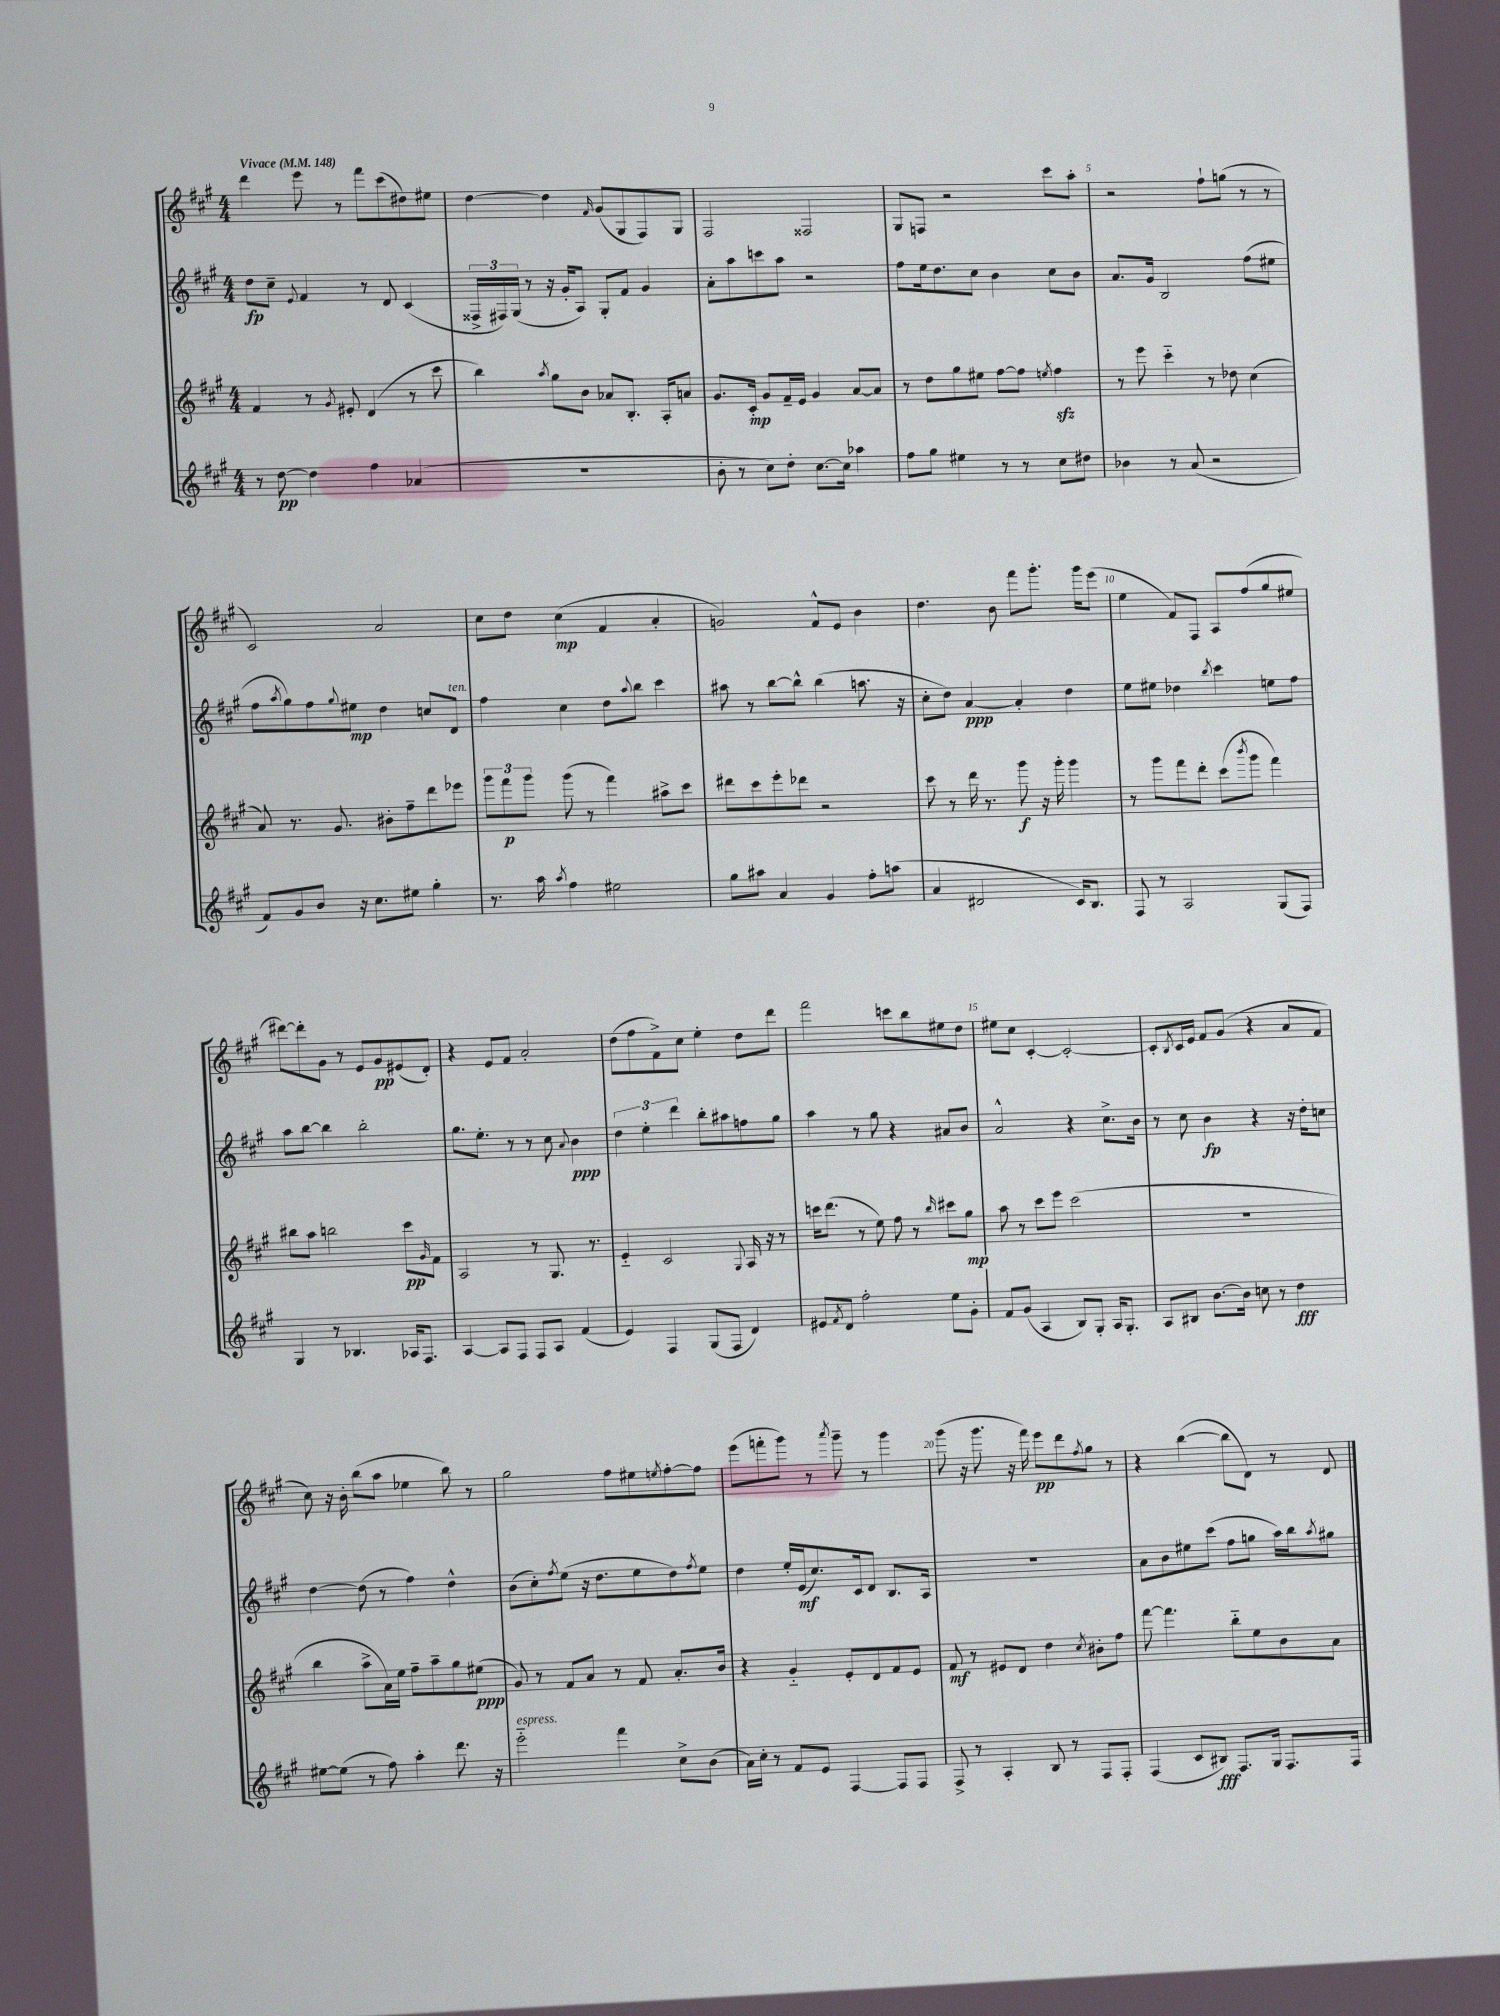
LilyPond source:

<<
\new StaffGroup <<
\new Staff = "s0" {
    \clef treble \key a \major \numericTimeSignature \time 4/4 \tempo "Vivace" 4 = 148
    d'''4 e'''8 r8 fis'''8 cis'''8( dis''8) eis''8 |
    d''4~ d''4 \grace { fis'16 } gis'8( gis8 fis8) gis8 |
    fis2 fisis2 |
    gis8 f8 r2 cis'''8 a''8-. |
    r2 fis''8-! g''8( r8 r8 |
    cis'2) a'2 |
    cis''8 d''8 cis''4\mp( fis'4 a'4-. |
    g'2) fis'8-^ e'8 b'4 |
    d''4. b'8 fis'''8 gis'''8.-. gis'''16 e'''8( |
    e''4 fis'8) fis8 a8 fis''8( gis''8 eis''8 |
    dis'''8~) dis'''8-. gis'8 r8 e'8 gis'8\pp eis'8( d'8-.) |
    r4 e'8 fis'8 a'2-. |
    d''8( fis''8 fis'8->) cis''8 e''4-. d''8 d'''8 |
    fis'''2 c'''8 b''8 eis''8 d''8 |
    eis''8 cis''8 cis'4~-. cis'2~-. |
    cis'8-. \acciaccatura { b8 } cis'16 e'16 fis'8 gis'8( r4 a'8 fis'8 |
    cis''8) r16 b'16-. b''8( a''8 ees''4 b''8) r8 |
    gis''2 fis''8 eis''8 \acciaccatura { e''8 } fis''8~-. fis''8 |
    e'''8( f'''8-. gis'''8) r8 \acciaccatura { a'''8 } gis'''8-- r8 gis'''4 |
    gis'''8( r16 gis'''8. r16 fis'''16) e'''8\pp d'''8 \acciaccatura { fis''8 } gis''8 r8 |
    r4 b''4~( b''8 d'8) r8 d'8 \bar "|." |
}
\new Staff = "s1" {
    \clef treble \key a \major \numericTimeSignature \time 4/4
    d''8\fp cis''8-- \appoggiatura { e'8 } fis'4 r8 d'8 cis'4( |
    \tuplet 3/2 { fisis16-> fis16) gis16( } r8 r16 gis'16-. a8) gis8-. fis'8 gis'4 |
    a'8-. a''8 c'''8 a''8 r2 |
    fis''8 e''16 d''8. cis''8 b'4 cis''8 b'8 |
    a'8. gis'16 b2 fis''8( eis''8 |
    fis''8 \acciaccatura { a''8 } gis''8) fis''8 \appoggiatura { gis''8 } eis''8\mp d''4 c''8 d'8^\markup { \italic "ten." } |
    fis''4 cis''4 d''8 \appoggiatura { a''8 } b''8 cis'''4 |
    ais''8 r8 b''8~ b''8-^ b''4( a''8. r16 |
    cis''8-. d''8) a'4~\ppp a'4-. d''4 |
    e''8 eis''8 des''4 \acciaccatura { b''8 } cis'''4 e''8 fis''8 |
    a''8 b''8~ b''4 b''2-. |
    gis''8. e''8.-. r8 r8 cis''8 \appoggiatura { a'8 } b'4\ppp |
    \tuplet 3/2 { d''4 e''4-. d'''4 } b''8-. ais''8 f''8 gis''8 |
    a''4 r8 gis''8 r4 ais'8 b'8 |
    a'2-^ r4 cis''8.-> b'16 |
    r8 cis''8 b'4\fp r4 r16 d''16-. c''8 |
    d''4~ d''8( r8 fis''4) d''4-^ |
    b'8( cis''8-.) \acciaccatura { fis''8 } e''8( r16 d''8. e''8 d''8) \acciaccatura { fis''8 } e''8 |
    d''4 e''16-. e'16\mf( cis''8.) cis'16 d'8 b8. a16 |
    R1 |
    a'8 b'8 eis''8 cis'''8( fis''8 g''8 a''16) b''16 \acciaccatura { a''8 } gis''8 \bar "|." |
}
\new Staff = "s2" {
    \clef treble \key a \major \numericTimeSignature \time 4/4
    fis'4 r8 \acciaccatura { gis'8 } eis'8-. d'4( r8 cis'''8 |
    b''4) \acciaccatura { a''8 } gis''8 b'8 aes'8 b8.-. a16-. a'8 |
    gis'8. cis'16-.\mp gis'8 fis'16-- e'16 gis'4 a'8~ a'8 |
    r8 d''8 gis''8 eis''8 fis''8~ fis''8 \acciaccatura { e''8 } fis''4\sfz |
    r8 e'''8 cis'''4-_ r8 des''8 cis''4( |
    a'8) r8. gis'8. bis'8-. fis''8-- d'''8 ees'''8 |
    \tuplet 3/2 { gis'''8 fis'''8\p gis'''8 } gis'''8( r8 fis'''4) ais''8-> cis'''8 |
    dis'''8 cis'''8 e'''8-. des'''8 r2 |
    cis'''8 r8 d'''16 r8. gis'''8\f r16 gis'''16-. gis'''4 |
    r8 gis'''8 fis'''8 d'''8-. cis'''8( \acciaccatura { b'''8 } gis'''8 fis'''4) |
    bis''8 a''8 b''2 cis'''8\pp \grace { gis'16 } fis'8 |
    a2 r8 gis8. r8. |
    e'4-_ cis'2 \appoggiatura { gis8 } a16 r16 r8 |
    c'''16 d'''8.( r8 e''8) fis''8 r8 \grace { b''16 } cis'''8 gis''8\mp |
    a''8 r8 cis'''8 e'''8 cis'''2( |
    R1 |
    b''4 a''8-> a'16) e''16 fis''8-- a''8-- gis''8 eis''8\ppp( |
    gis'8) r8 fis'8 a'8 r8 fis'8 a'8.-. b'16 |
    r4 gis'4-_ e'8-. d'8 fis'8 e'8 |
    fis'8\mf r8 eis'8 d'8 d''4 \acciaccatura { cis''8 } bis'8-. fis''8 |
    fis'''8~ fis'''4. b''8-_ e''8 b'8 a'8 \bar "|." |
}
\new Staff = "s3" {
    \clef treble \key a \major \numericTimeSignature \time 4/4
    r8 d''8~\pp d''4 fis''4 aes'4( |
    R1 |
    b'8-. r8 cis''8) d''8-. cis''8.~ cis''16 aes''4 |
    fis''8 gis''8 eis''4 r8 r8 cis''8 dis''8 |
    bes'4 r8 a'8( r2 |
    fis'8) gis'8 b'8 r16 cis''8. eis''8 gis''4-. |
    r8. a''16 \acciaccatura { a''8 } fis''4 eis''2 |
    gis''8 ais''8 a'4 gis'4 fis''8-. a''8( |
    a'4 dis'2 cis'16) b8. |
    fis8 r8 a2 gis8( fis8) |
    gis4 r8 bes4. aes16 fis8. |
    a4~ a8 fis8 fis8 a8 fis'4( |
    e'4) fis4 gis8( fis8 d'4) |
    eis'8 \acciaccatura { fis'8 } d'8 fis''2-. e''8 gis'8-. |
    fis'8 gis'8( a4 b8) gis8-. a16 gis8.-. |
    a8 bis8 b'8.~ b'16 c''8 r8 d''4\fff |
    eis''8~ eis''8( r8 fis''8) a''4-. d'''8. r16 |
    e'''2-_^\markup { \italic "espress." } fis'''4 cis''8-> b'8( |
    a'16) cis''16-. r8 fis'8 e'8 fis4~ fis8 fis8 |
    fis8-> r8 a4-. b8 r8 fis8 fis8-. |
    fis4( cis'8 bis8\fff) fis8. gis16 fis8. fis16 \bar "|." |
}
>>
>>
\layout { \context { \Score \override BarNumber.break-visibility = ##(#f #t #t) barNumberVisibility = #(every-nth-bar-number-visible 5) } }
